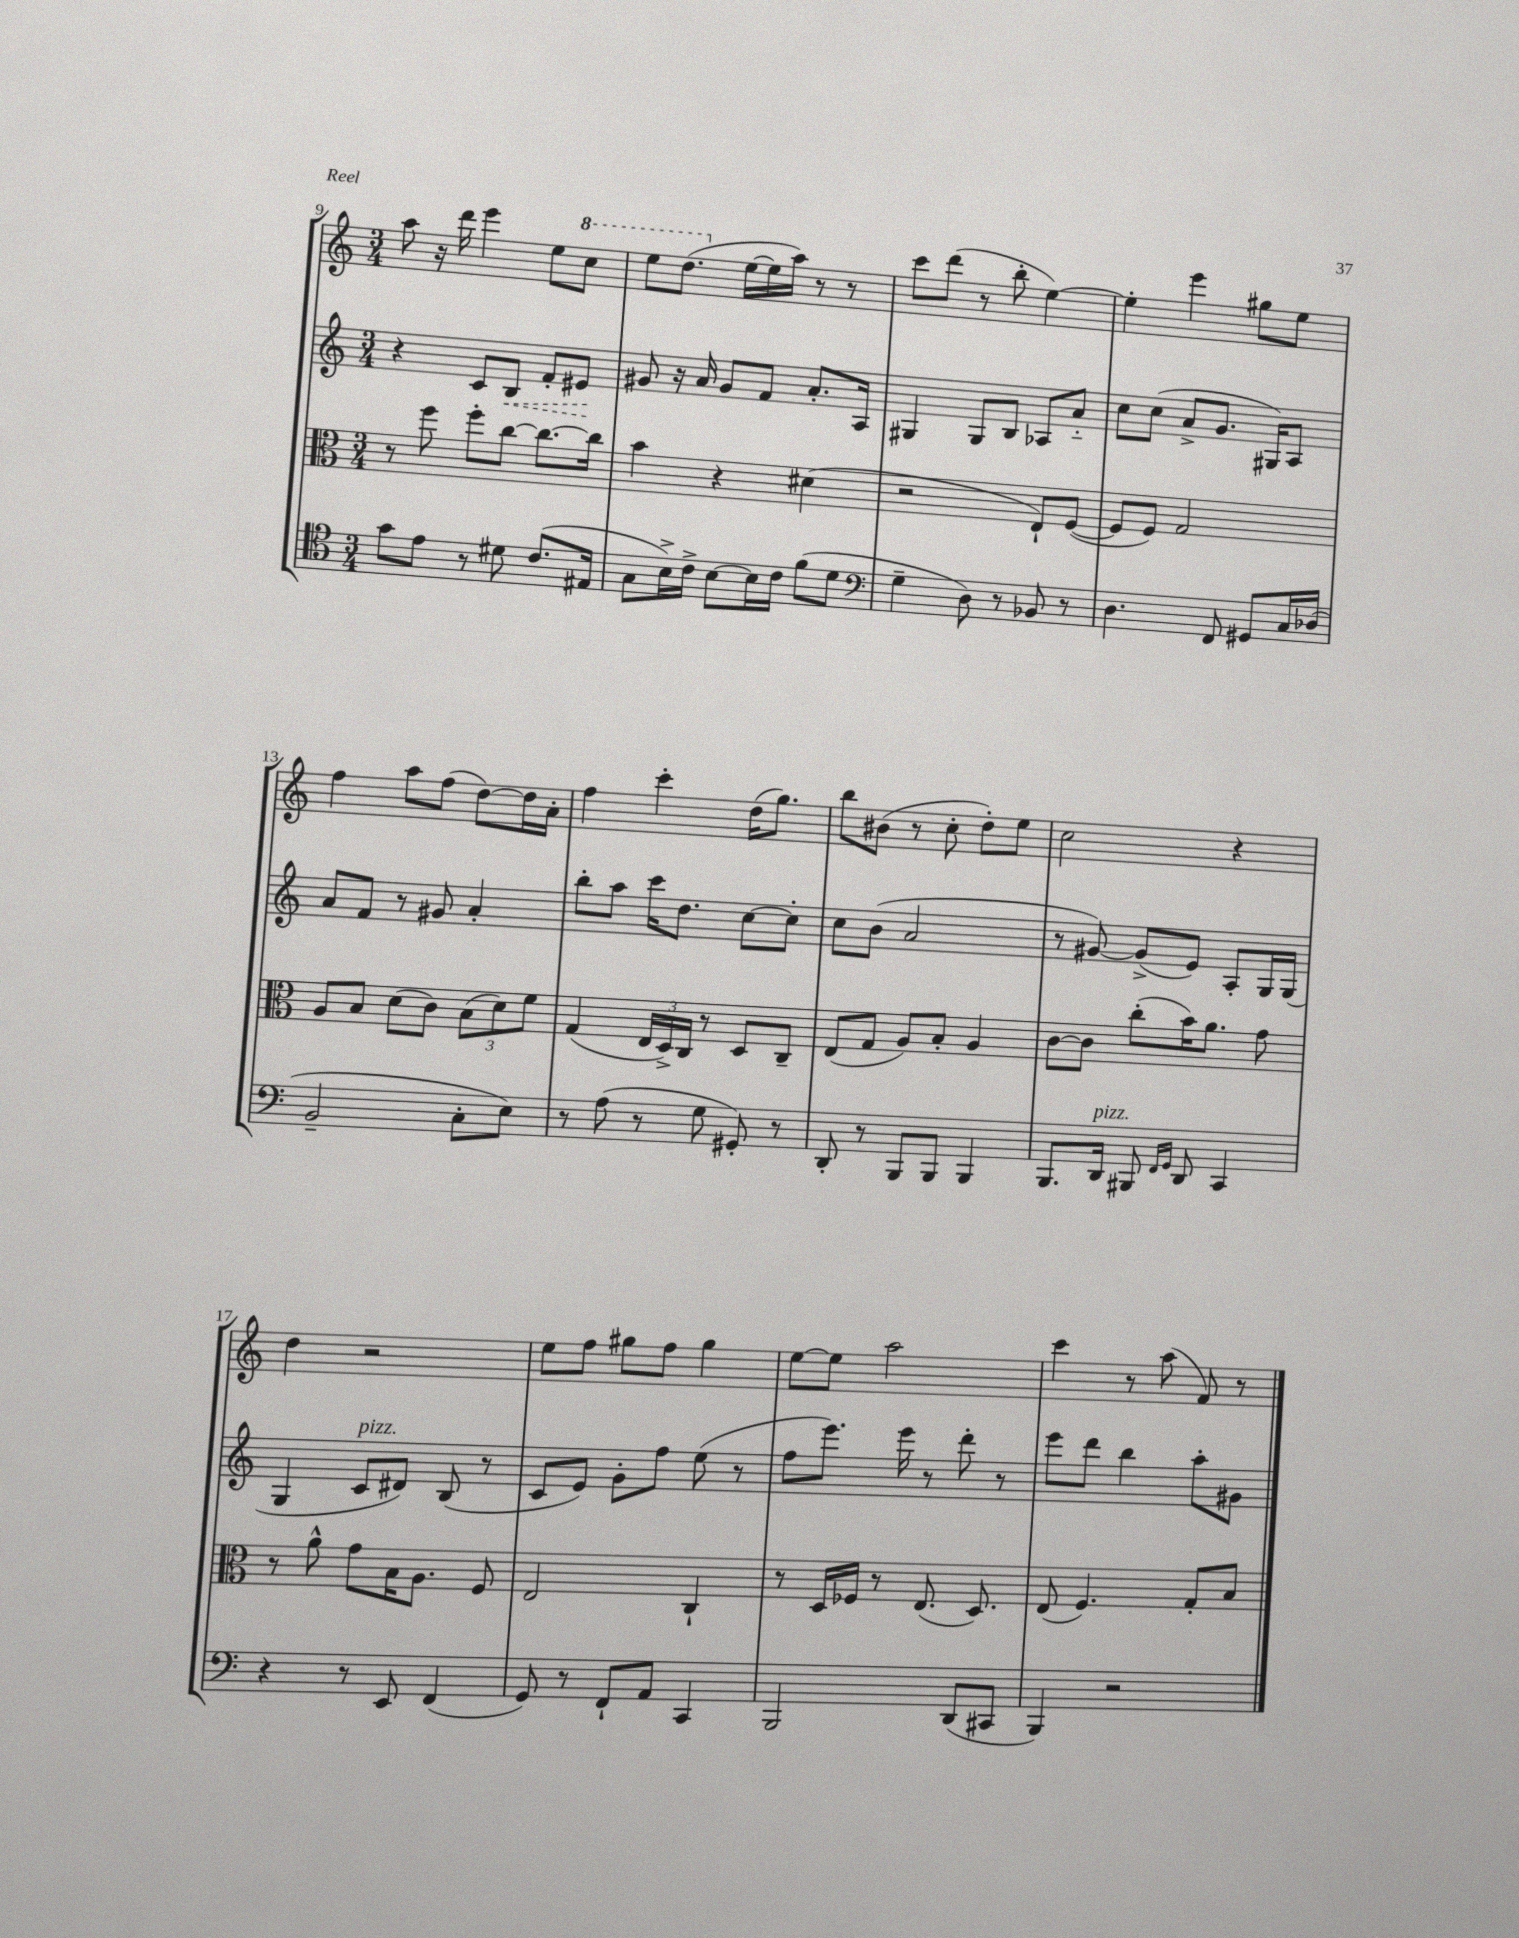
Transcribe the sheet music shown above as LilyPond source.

<<
\new StaffGroup <<
\new Staff = "s0" {
    \clef treble \key c \major \numericTimeSignature \time 3/4
    \autoBeamOff a''8 r16 d'''16 e'''4 e''8[ \ottava #1 c'''8] |
    e'''8[ d'''8.]( \ottava #0 e''16[~ e''16 a''16]) r8 r8 |
    c'''8[ d'''8]( r8 b''8-. e''4~) |
    e''4-. e'''4 gis''8[ e''8] |
    f''4 a''8[ f''8]( d''8[~) d''16 a'16]-. |
    f''4 c'''4-. d''16[( g''8.]) |
    b''8[ bis'8]( r8 c''8-. d''8[-.) e''8] |
    c''2 r4 |
    d''4 r2 |
    e''8[ f''8] gis''8[ f''8] gis''4 |
    e''8[~ e''8] a''2 |
    c'''4 r8 a''8( f'8) r8 \bar "|." |
}
\new Staff = "s1" {
    \clef treble \key c \major \numericTimeSignature \time 3/4
    \autoBeamOff r4 c'8[ \once \override Hairpin.style = #'dashed-line b8]\< f'8[-. eis'8]\! |
    gis'8 r16 a'16 gis'8[ f'8] a'8.[-. a16] |
    gis4 gis8[ b8] aes8[ a'8]-_ |
    c''8[ c''8]( a'8[-> g'8.] gis16[) a8] |
    a'8[ f'8] r8 gis'8 a'4-. |
    b''8[-. a''8] c'''16[ d''8.] c''8[~ c''8]-. |
    c''8[ b'8]( a'2 |
    r8 gis'8~) gis'8[->( e'8]) a8[-. g16 g16]( |
    g4 c'8[^\markup { \italic "pizz." } dis'8]) b8( r8 |
    c'8[ e'8]) g'8[-. f''8] e''8( r8 |
    f''8[ e'''8.]) e'''16 r8 d'''8-. r8 |
    e'''8[ d'''8] b''4 a''8[-. gis'8] \bar "|." |
}
\new Staff = "s2" {
    \clef alto \key c \major \numericTimeSignature \time 3/4
    \autoBeamOff r8 f''8 f''8[-. c''8]~ c''8.[~ c''16] |
    b'4 r4 dis'4( |
    r2 e8[-!) f8]~( |
    f8[ f8]) g2 |
    a8[ b8] d'8[( c'8]) \tuplet 3/2 { b8[( d'8) f'8] } |
    g4( \tuplet 3/2 { e16[ d16->) c16] } r8 d8[ c8]-- |
    e8[( g8] a8[) b8]-. a4 |
    c'8[~ c'8] c''8[-.( b'16) a'8.] g'8 |
    r8 a'8-^ g'8[ b16 a8.] f8 |
    e2 c4-! |
    r8 d16[ fes16] r8 e8.( d8.) |
    e8( f4.) g8[-. b8] \bar "|." |
}
\new Staff = "s3" {
    \clef tenor \key c \major \numericTimeSignature \time 3/4
    \autoBeamOff g'8[ e'8] r8 dis'8 c'8.[( eis16] |
    g8[ b16->) c'16]-> b8[~ b16 c'16] f'8[( d'8] |
    \clef bass g4-- d8) r8 bes,8 r8 |
    d4. f,8 gis,8[ c16 des16]( |
    b,2-- c8[-. e8]) |
    r8 a8( r8 g8 gis,8-.) r8 |
    d,8-. r8 b,,8[ b,,8] b,,4 |
    b,,8.[ d,16]^\markup { \italic "pizz." } bis,,8 \grace { f,16[ g,16] } d,8 c,4 |
    r4 r8 e,8 f,4( |
    g,8) r8 f,8[-! a,8] c,4 |
    b,,2 d,8[( cis,8] |
    b,,4) r2 \bar "|." |
}
>>
>>
\layout { \context { \Score currentBarNumber = #9 } }
